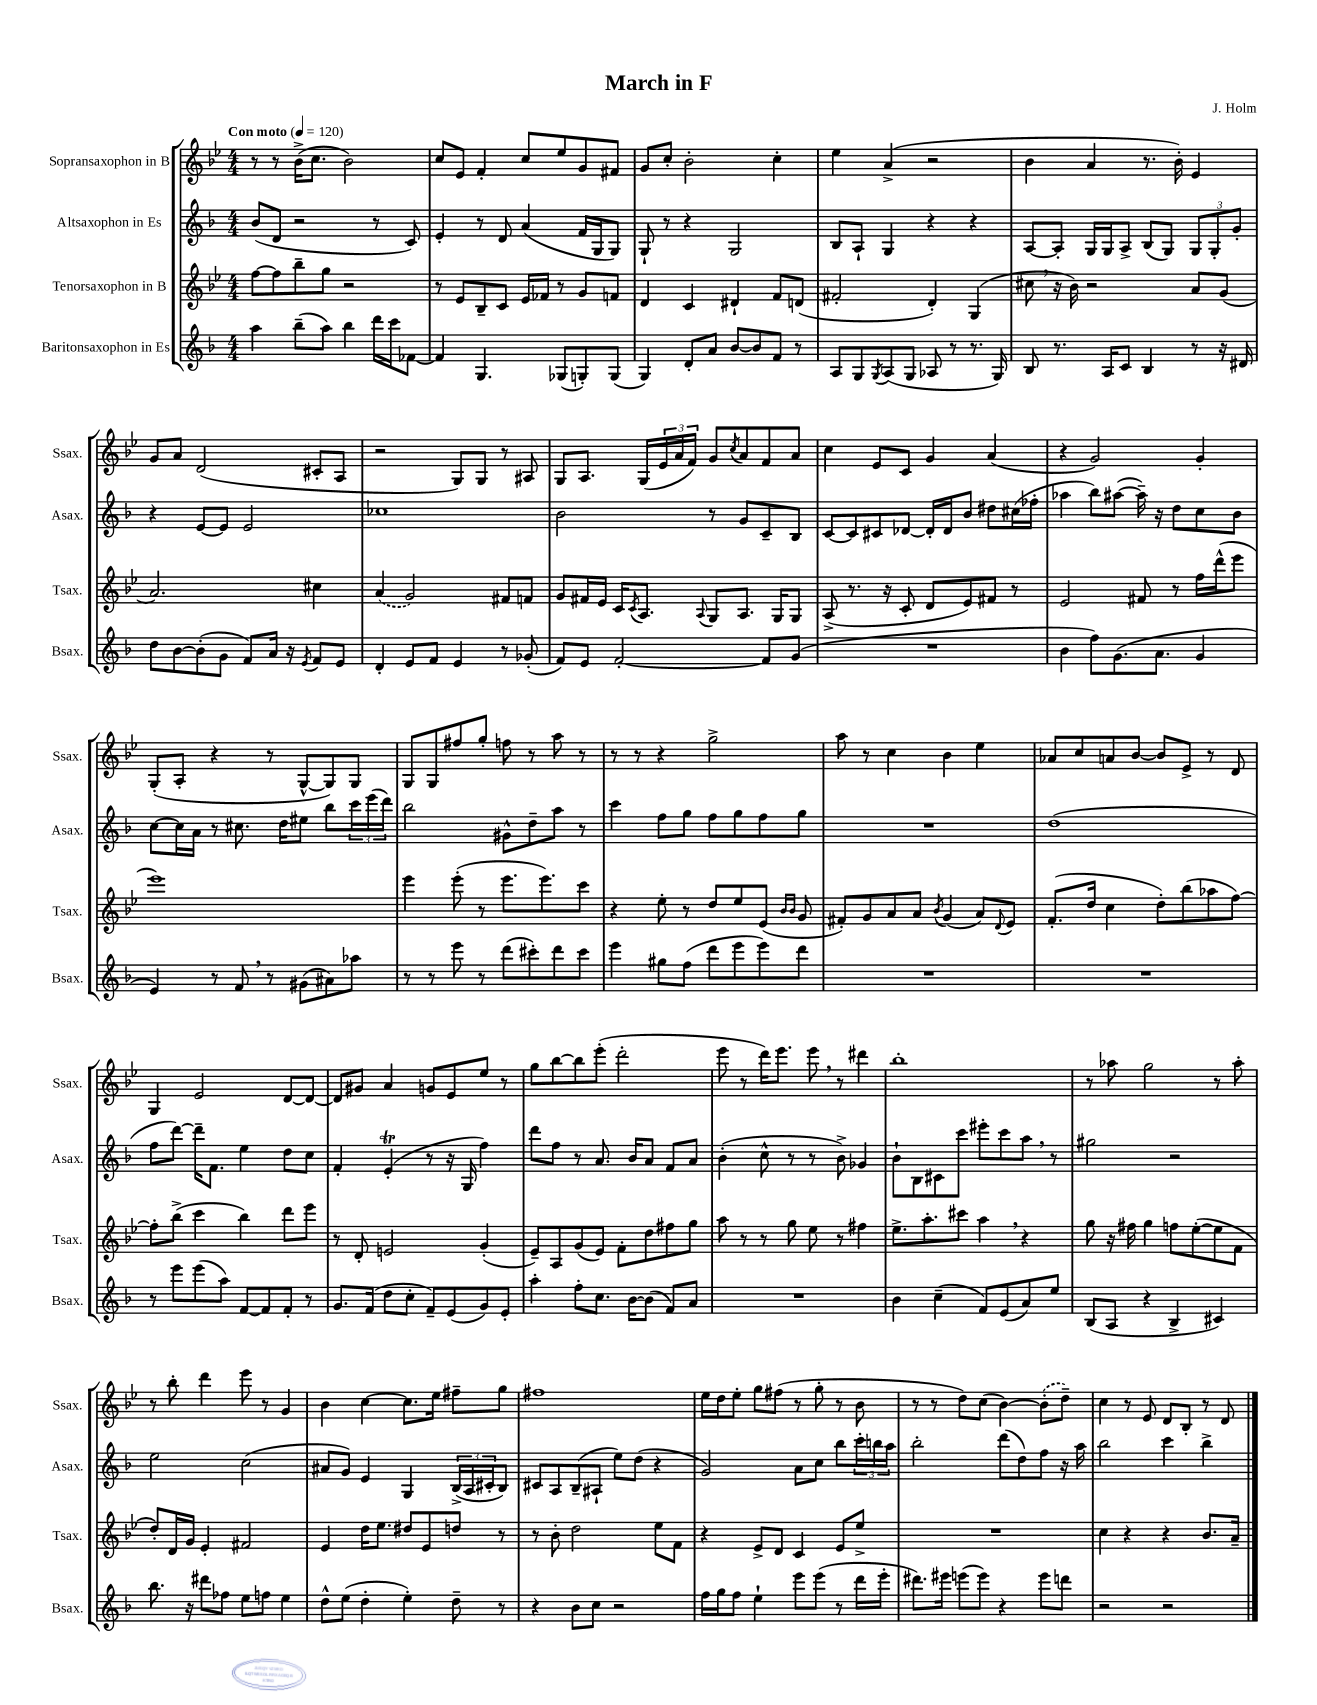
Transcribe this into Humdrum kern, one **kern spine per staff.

**kern	**kern	**kern	**kern
*part4	*part3	*part2	*part1
*staff4	*staff3	*staff2	*staff1
*I"Baritonsaxophon in Es	*I"Tenorsaxophon in B	*I"Altsaxophon in Es	*I"Sopransaxophon in B
*I'Bsax.	*I'Tsax.	*I'Asax.	*I'Ssax.
*clefG2	*clefG2	*clefG2	*clefG2
*k[b-]	*k[b-e-]	*k[b-]	*k[b-e-]
*M4/4	*M4/4	*M4/4	*M4/4
*MM120	*MM120	*MM120	*MM120
=1	=1	=1	=1
!	!	!	!LO:TX:a:B:t=Con moto
4aa\	[8ff\L	(8b-/L	8r
.	8ff\]	8d/J	8r
(8bb-~\L	8bb-~\	2r	(16b-^\KL
.	.	.	8.cc\J
8aa\J)	8gg\J	.	.
4bb-\	2r	.	2b-\)
16ddd\LL	.	8r	.
16ccc\J	.	.	.
[8f-X\J	.	8c/)	.
=2	=2	=2	=2
4f-/]	8r	4e'/	8cc/L
.	8e-/L	.	8e-/J
4.G/	8B-~/	8r	4f'/
.	8c/J	8d/	.
.	16e-/LL	(4a/	8cc/L
.	16f-X/JJ	.	.
(8G-X/L	8r	.	8ee-/
8Gn'/)	8g/L	16f/LL	8g/
.	.	16G/J	.
(8G/J	8fn/J	8G/J)	8f#X/J
=3	=3	=3	=3
4G/)	4d/	8G`/	8g/L
.	.	8r	8cc'/J
8d'/L	4c/	4r	2b-'\
8a/J	.	.	.
[8b-/L	4d#X`/	2G/	.
8b-/]	.	.	.
8f/J	8f/L	.	4cc'\
8r	(8dn/J	.	.
=4	=4	=4	=4
8A/L	2f#X'/	8B-/L	4ee-\
8G/	.	8A`/J	.
8qG/	.	.	.
(8A/	.	4G/	(4a^/
8G/J	.	.	.
8A-X/	4d'/)	4r	2r
8r	.	.	.
8.r	(4G/	4r	.
16G/)	.	.	.
=5	=5	=5	=5
8B-/	8cc#X,\	[8A/L	4b-\
8.r	16r	8A'/J]	.
.	16b-\)	.	.
.	2r	16G/LL	4a/
16A/KL	.	16G/J	.
8c/J	.	8A^/J	.
4B-/	.	(8B-/L	8.r
.	.	8G/J)	.
.	.	.	16b-'\)
8r	8a/L	12G/L	4e-/
.	.	12G'/	.
16r	(8g/J	.	.
.	.	12g'/J	.
16d#X/	.	.	.
!!LO:LB:g=z
=6	=6	=6	=6
8dd\L	2.a/)	4r	8g/L
[8b-\	.	.	8a/J
(8b-'\]	.	[8e/L	(2d/
8g\J	.	8e/J]	.
8f/L)	.	2e/	.
16a/Jk	.	.	.
16r	.	.	.
8qe/	.	.	.
8f/L	4cc#X\	.	8c#X'/L
8e/J	.	.	8A/J
=7	=7	=7	=7
4d'/	(4a/	1cc-X	2r
8e/L	2g/)	.	.
8f/J	.	.	.
4e/	.	.	8G/L)
.	.	.	8G/J
8r	8f#X/L	.	8r
(8g-X'/	8fn/J	.	8A#X/
=8	=8	=8	=8
8f/L)	8g/L	2b-\	8G/L
8e/J	16f#X/L	.	8.A/J
.	16e-/JJ	.	.
[2f'/	16c/KL	.	.
.	8qc/	.	.
.	8.A/J	.	(16G/LL
.	.	.	24e-/
.	.	.	24a/
.	.	.	24f/JJ)
.	8qqA/	.	.
.	8G/L	8r	8g/L
.	.	.	8qcc/
.	8.A/J	8g/L	8a/
8f/L]	.	8c~/	8f/
.	16G/KL	.	.
(8g/J	8G/J	8B-/J	8a/J
=9	=9	=9	=9
1r	(8A^/	[8c/L	4cc\
.	8.r	8c/]	.
.	.	8c#X/	8e-/L
.	16r	.	.
.	8c'/	[8d-X/J	8c/J
.	8d/L	16d-'/LL]	4g/
.	.	16d-/J	.
.	8e-/)	8b-/J	.
.	8f#X/J	8dd#X\L	(4a/
.	8r	(16cc#X\L	.
.	.	16ff-X'\JJ	.
=10	=10	=10	=10
4b-\	2e-/	4aa-X\	4r
8ff\L)	.	8bb-\L)	2g/)
(8.g\	.	([8aa#X\J	.
.	8f#X/	16aa#~\])	.
8.a\J	.	16r	.
.	8r	8dd\L	.
4g/	16ff\LL	8cc\	4g'/
.	(16ddd^^\J	.	.
.	8eee-\J	8b-\J	.
!!LO:LB:g=z
=11	=11	=11	=11
4e/)	1eee-)	[8cc\L	(8G'/L
.	.	16cc\L]	8A'/J
.	.	16a\JJ	.
8r	.	8r	4r
8f,/	.	8.cc#X\	.
8r	.	.	8r
.	.	16dd\KL	.
(8g#X\L	.	8ee#X\J	[8G^^/L
8a#X\)	.	8bb-\L	8G/])
8aa-X\J	.	24ccc\L	8G/J
.	.	(24eee\	.
.	.	24ddd\JJ)	.
=12	=12	=12	=12
8r	4eee-\	2bb-\	8G/L
8r	.	.	8G/
8eee\	(8eee-'\	.	8ff#X/
8r	8r	.	8gg'/J
(8ddd\L	8.eee-\L	8g#X^^\L	8ffn\
8ccc#X'\)	.	8dd~\	8r
.	8.eee-\)	.	.
8ddd\	.	8aa\J	8aa\
8ccc#\J	8ccc\J	8r	8r
=13	=13	=13	=13
4eee\	4r	4ccc\	8r
.	.	.	8r
8gg#X\L	8ee-'\	8ff\L	4r
(8ff\J	8r	8gg\J	.
8ddd\L	8dd/L	8ff\L	2gg^\
8eee\	8ee-/	8gg\	.
8eee\)	(8e-/J	8ff\	.
.	16qqb-/LL	.	.
.	16qqb-/JJ	.	.
8ddd\J	8g/	8gg\J	.
=14	=14	=14	=14
1r	8f#X'/L)	1r	8aa\
.	8g/	.	8r
.	8a/	.	4cc\
.	8a/J	.	.
.	8qb-/	.	.
.	(4g/	.	4b-\
.	8a/L)	.	4ee-\
.	8qqd/	.	.
.	8e-/J	.	.
=15	=15	=15	=15
1r	(8.f'/L	(1dd	8a-X/L
.	.	.	8cc/
.	16dd/Jk	.	.
.	4cc\	.	8an/
.	.	.	[8b-/J
.	8dd'\L)	.	8b-/L]
.	(8bb-\	.	8e-^/J
.	8aa-X\	.	8r
.	[8ff\J)	.	8d/
!!LO:LB:g=z
=16	=16	=16	=16
8r	8ff'\L]	8ff\L	4G/
8eee\L	(8bb-^\J	[8ddd\J)	.
(8eee\	4ccc\	16ddd~\KL]	2e-/
.	.	8.f\J	.
8aa\J)	.	.	.
[8f/L	4bb-\)	4ee\	.
8f/]	.	.	.
8f'/J	8ddd\L	8dd\L	[8d/L
8r	8eee-\J	8cc\J	8d/J_
=17	=17	=17	=17
8.g/L	8r	4f'/	8d/L]
.	8d'/	.	8g#X/J
(16f/Jk	.	.	.
8dd\L	2en/	(4et'/	4a/
8cc'\J	.	.	.
8f~/L)	.	8r	8gn/L
(8e/	.	16r	8e-/
.	.	16G/	.
8g/)	(4g'/	4ff\)	8ee-/J
8e'/J	.	.	8r
=18	=18	=18	=18
4aa'\	8e-~/L)	8ddd\L	8gg\L
.	8A/	8ff\J	[8bb-\
8ff'\L	(8g/	8r	8bb-\]
8.cc\J	8e-/J)	8.a/	(8eee-'\J
.	8f'\L	.	2ddd'\
[16b-\KL	.	16b-/KL	.
(8b-\J]	8dd\	8a/J	.
8f/L)	8ff#X\	8f/L	.
8a/J	8gg\J	8a/J	.
=19	=19	=19	=19
1r	8aa\	(4b-'\	8eee-\
.	8r	.	8r
.	8r	8cc^^\	16ddd\KL)
.	.	.	8.eee-\J
.	8gg\	8r	.
.	8ee-\	8r	8eee-,\
.	8r	8b-^\)	8r
.	4ff#X\	4g-X/	4ddd#X\
=20	=20	=20	=20
4b-\	8.ee-^\L	8b-`\L	1bb-'
.	.	8B-\	.
.	8.aa'\	.	.
(4cc~\	.	8c#X\	.
.	8ccc#X\J	8ccc\J	.
8f/L)	4aa,\	8eee#X'\L	.
(8e/	.	8ccc\	.
8a/)	4r	8aa,\J	.
8ee/J	.	8r	.
=21	=21	=21	=21
(8B-/L	8gg\	2gg#X\	8r
8A/J	16r	.	8aa-X\
.	16ff#X\	.	.
4r	4gg\	.	2gg\
4B-^/	8ffn\L	2r	.
.	([8ee-'\	.	.
4c#X/)	8ee-\]	.	8r
.	8f\J	.	8aa-'\
!!LO:LB:g=z
=22	=22	=22	=22
8.bb-\	8dd'/L)	2ee\	8r
.	16d/L	.	8bb-'\
16r	16g/JJ	.	.
8ddd#X\L	4e-'/	.	4ddd\
8ff-X\J	.	.	.
8ee\L	2f#X/	(2cc\	8eee-\
8ffn\J	.	.	8r
4ee\	.	.	4g/
=23	=23	=23	=23
8dd^^\L	4e-/	8a#X/L	4b-\
(8ee\J	.	8g/J)	.
4dd'\	16dd\KL	4e/	[4cc\
.	8.ee-\J	.	.
4ee'\)	8dd#X/L	4G/	8.cc\L]
.	8e-/	.	.
.	.	.	16ee-\Jk
8dd~\	8ddn/J	(24B-^/LL	8ff#X~\L
.	.	24A/	.
.	.	24c#X'/J	.
8r	8r	8B-/J)	8gg\J
=24	=24	=24	=24
4r	8r	8c#X/L	1ff#X
.	8b-'\	8A/	.
8b-\L	2dd\	(8B-~/	.
8cc\J	.	8A#X`/J	.
2r	.	8ee\L)	.
.	.	(8dd\J	.
.	8ee-\L	4r	.
.	8f\J	.	.
=25	=25	=25	=25
16ff\LL	4r	2g/)	16ee-\LL
16gg\J	.	.	16dd\J
8ff\J	.	.	8ee-'\J
4ee`\	8e-^/L	.	8gg\L
.	8d/J	.	(8ff#X\J
8eee\L	4c/	8a\L	8r
(8eee\J	.	8cc\J	8gg'\
8r	8e-/L	8bb-\L	8r
16ddd\LL	8ee-^/J	24ccc'\L	8b-\
.	.	24bbn\	.
16eee'\JJ	.	.	.
.	.	24aa\JJ	.
=26	=26	=26	=26
8.ddd#X\L)	1r	2bb-'\	8r
.	.	.	8r
16eee#X\Jk	.	.	.
(8eeen\L	.	.	8dd\L)
8eee\J)	.	.	(8cc\J
4r	.	(8ddd\L	[4b-\)
.	.	8dd\)	.
8eee\L	.	8ff\J	(8b-'\L]
8dddn\J	.	16r	8dd~\J)
.	.	16aa\	.
=27	=27	=27	=27
2r	4cc\	2bb-\	4cc\
.	4r	.	8r
.	.	.	8e-/
2r	4r	4ccc\	8d/L
.	.	.	8B-'/J
.	8.b-/L	4bb-^\	8r
.	.	.	8d/
.	16a~/Jk	.	.
==	==	==	==
*-	*-	*-	*-
